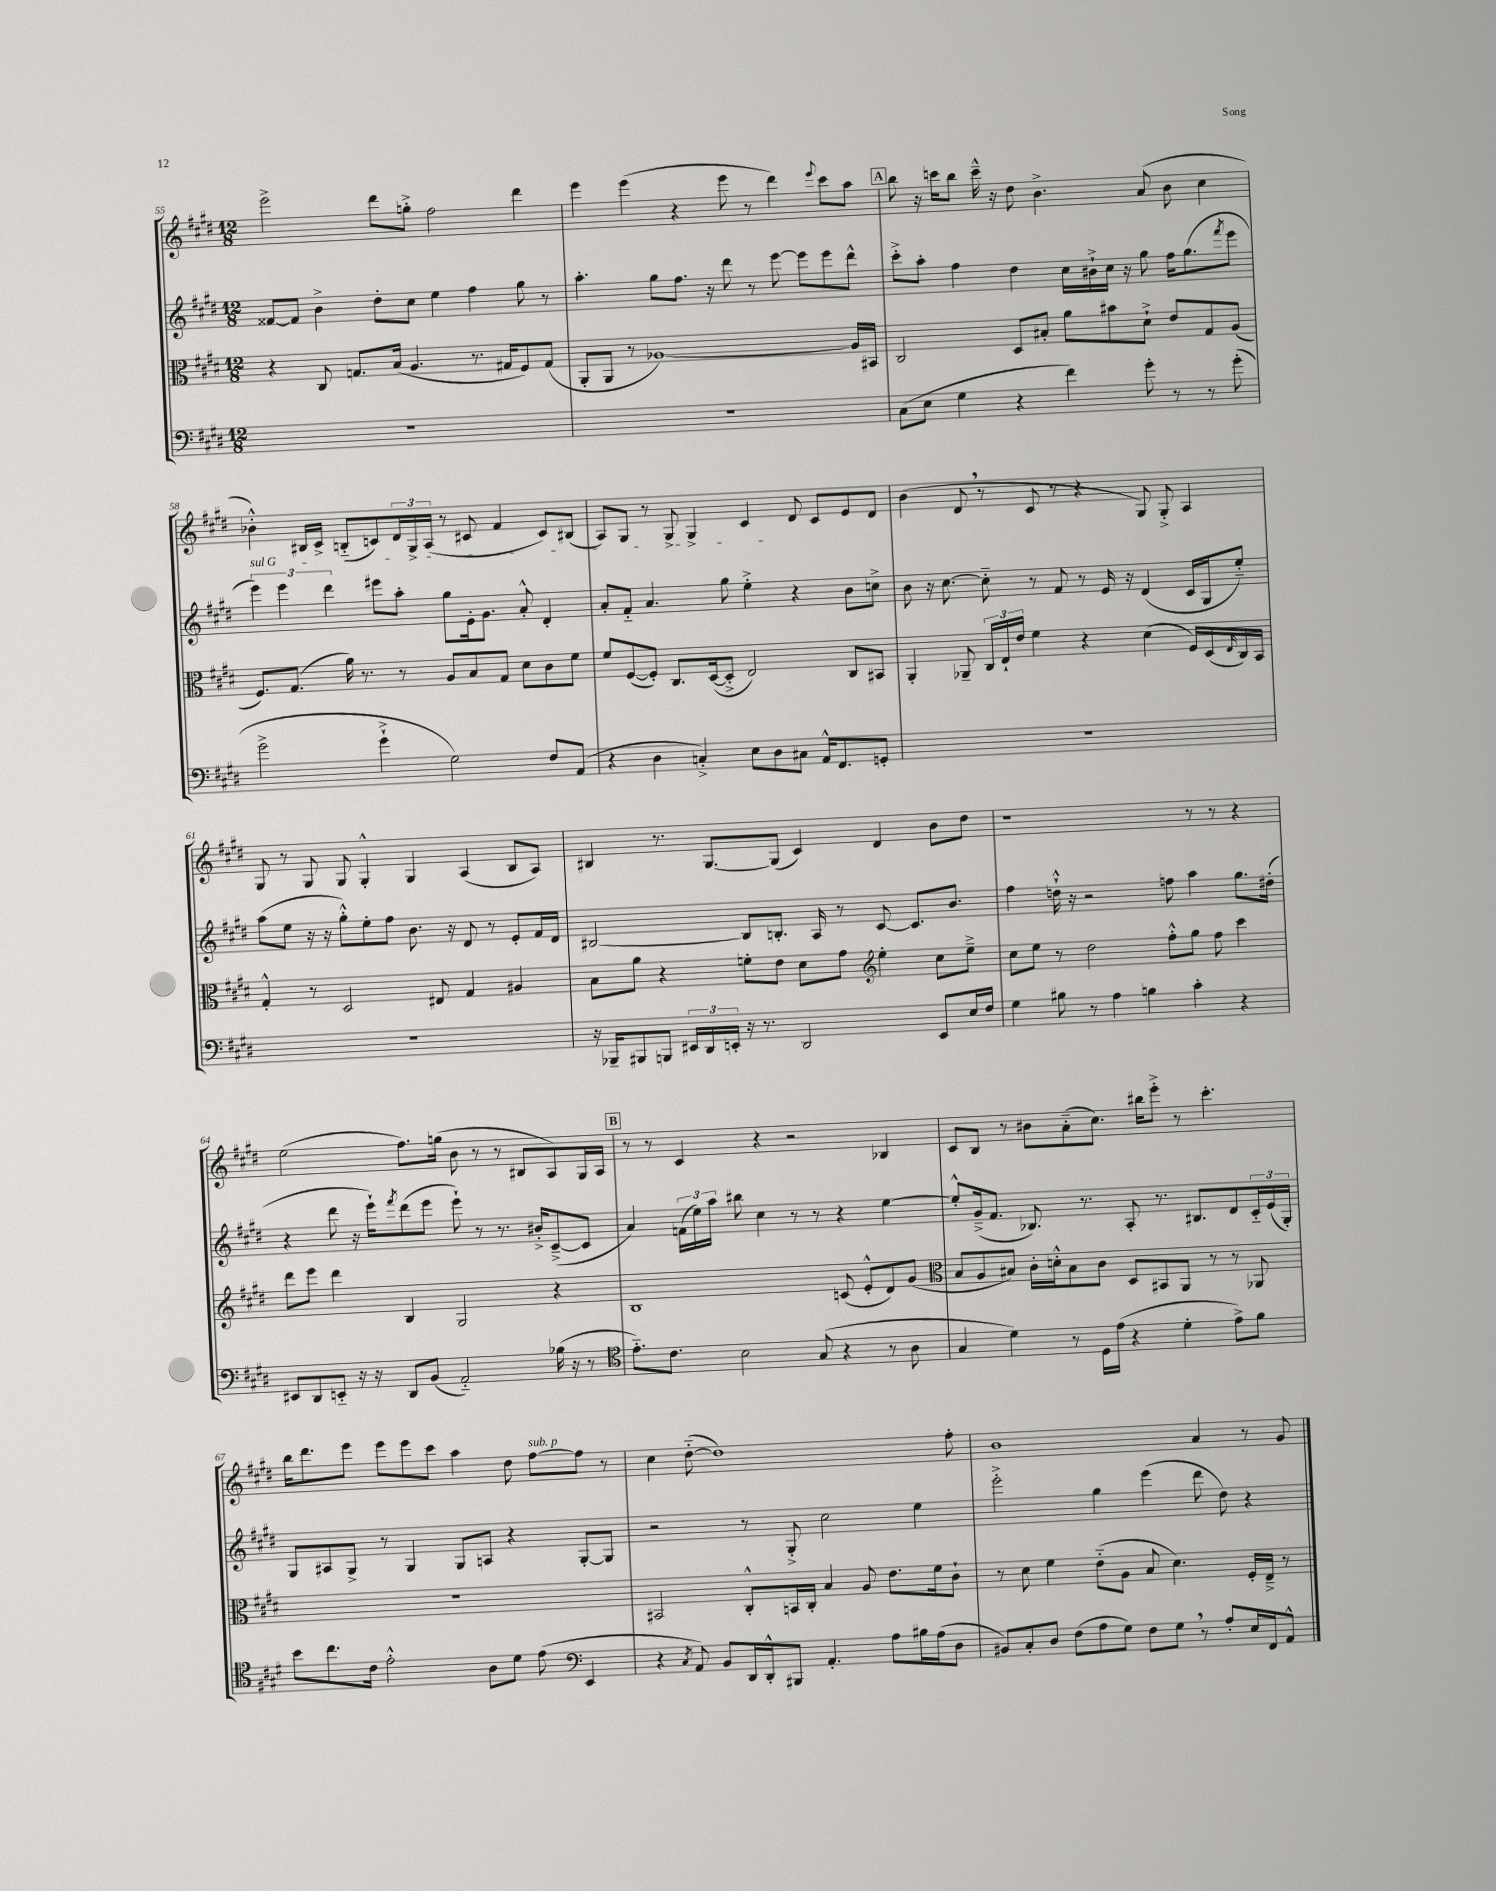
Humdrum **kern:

**kern	**kern	**kern	**kern
*part4	*part3	*part2	*part1
*staff4	*staff3	*staff2	*staff1
*clefF4	*clefC3	*clefG2	*clefG2
*k[f#c#g#d#]	*k[f#c#g#d#]	*k[f#c#g#d#]	*k[f#c#g#d#]
*M12/8	*M12/8	*M12/8	*M12/8
=55	=55	=55	=55
1.r	4r	[8f##X/L	2eee^\
.	.	8f##/J]	.
.	8C#/	4b^\	.
.	8.Gn/L	.	.
.	.	8dd#'\L	8ddd#\L
.	(16B/Jk	.	.
.	4.A/	8cc#\J	8ggn'^\J
.	.	4ee\	2ff#\
.	8.r	4ff#\	.
.	16G#X/KL	.	.
.	8F#/)	8gg#\	4ddd#\
.	(8G#/J	8r	.
=56	=56	=56	=56
1.r	8AA'/L	4.aa'\	4eee\
.	8AA/J	.	.
.	8r	.	(4eee\
.	[1A-X)	8gg#\L	.
.	.	8.ff#\J	4r
.	.	16r	.
.	.	8ddd#\	8eee\
.	.	8r	8r
.	.	[8eee\	4ddd#\)
.	.	8eee\L]	.
.	.	.	8qqeee/
.	.	8eee\	8ccc#\L
.	16A-/LL]	8ddd#^^\J	8aa\J
.	16BB#X/JJ	.	.
!!LO:REH:place=s1:t=A
=57	=57	=57	=57
(8C#\L	2C#/	8ccc#'^\L	8bb\
8E\J	.	8aa'\J	16r
.	.	.	16cccn\KL
4G#\	.	4ff#\	8bb\J
.	.	.	16ccc~^^\
.	.	.	16r
4r	8D#/L	4dd#\	8dd#\
.	8B#X'/J	.	4.b^\
4f#\)	8a\L	16cc#\LL	.
.	.	16b#X`^\	.
.	8b#X\	16cc#\JJ	.
.	.	16r	.
8g#'\	8d#`^\J	8gg#\	(8a/
8r	8e/L	16ff#\KL	8b\
.	.	(8.gg#\	.
8r	8G#/	.	4cc#\
.	.	8qfff#/	.
(8g#'\	(8A/J	8eee\J	.
!!LO:LB:g=z
=58	=58	=58	=58
!	!	!LO:TX:a:i:t=sul G	!
2g#^\	8.F#/L)	6eee\)	4b-X'^^\)
.	.	6eee\	.
.	(8.G#/J	.	.
.	.	.	16B#X/LL
.	.	.	16c#^/JJ
.	.	6ddd#\	.
.	16a\)	.	(8Bn/L
.	8.r	.	.
4g#`^\	.	8eee#X\L	8cn/)
.	8r	8aa'\J	24d#/L
.	.	.	24G#^/
.	.	.	(24A/JJ
2G#\)	8A/L	8gg#\L	8r
.	8B/	16e'\k	8c#X/
.	.	8.g#\J	.
.	8G#/J	.	4f#/
.	8d#\L	8a'^^/	.
8F#/L	8c#\	4d#'/	8c#/L)
(8AA/J	8f#\J	.	(8B#X/J
=59	=59	=59	=59
4r	8f#/L	8a'/L	8A/L)
.	([8F#/	8f#/J	8G#/J
4D#\	8F#'/J])	4.a/	8r
.	8.C#/L	.	8G#^/
4Cn'^/)	.	.	4G#^/
.	([16D#/k	.	.
.	8D#'^/J]	8gg#\	.
8E\L	2E/)	4ee'^\	4c#/
8D#\	.	.	.
8C#X\J	.	4r	8d#/
16AA^^/KL	.	.	8c#/L
8.FF#/	.	.	.
.	8C#/L	8b\L	8e/
8GGn'/J	8BB#X/J	8ccn^\J	8d#/J
=60	=60	=60	=60
1.r	4AA'/	8b\	(4b\
.	.	16r	.
.	.	[8.cc#\	.
.	8AA-X~/	.	8d#,/
.	24C#/LL	8cc#\]	8r
.	24E`/	.	.
.	24e/JJ	.	.
.	4f#\	8r	8c#/
.	.	8f#/	8r
.	4r	8r	4r
.	.	16e/	.
.	.	16r	.
.	(4d#\	(4d#/	8G#/)
.	.	.	8G#'^/
.	16F#/LL)	16c#/LL	4A/
.	(16D#/	16G#/J	.
.	16qqE/	.	.
.	16C#/)	8ee/J)	.
.	16BB/JJ	.	.
!!LO:LB:g=z
=61	=61	=61	=61
1.r	4G#'^^/	(8aa\L	8G#/
.	.	8ee\J	8r
.	8r	16r	8G#/
.	.	16r	.
.	2D#/	8gg#'^^\L)	8G#/
.	.	8ee'\	4G#'^^/
.	.	8ff#\J	.
.	.	8.b\	4G#/
.	8E#X/	.	.
.	.	16r	.
.	4G#/	8d#/	(4A/
.	.	8r	.
.	4A#X/	8e'/L	8B/L
.	.	16f#/L	8A/J)
.	.	16d#/JJ	.
=62	=62	=62	=62
16r	8B\L	[2B#X/	4B#X/
16BBB-X~/KL	.	.	.
8BBB#X/	8a\J	.	.
8BBBn/J	4r	.	8.r
24EE#X/LL	.	.	.
24DD#/	.	.	.
.	.	.	[8.G#/L
24EEn'/JJ	.	.	.
16r	8fn'\L	8B#/L]	.
8.r	.	.	.
.	8e\J	8.Bn'/J	(8G#/J]
2DD#/	8d#\L	.	4c#/)
.	.	16A/	.
.	8g#\J	8r	.
*	*clefG2	*	*
.	4ee'\	[8c#/	4d#/
.	.	8.c#/L]	.
8EE/L	8cc#\L	.	8b\L
.	.	8.b/J	.
16E/L	8ee~^\J	.	8dd#\J
16F#/JJ	.	.	.
=63	=63	=63	=63
4G#\	8cc#\L	4ff#\	1r
.	8ee\J	.	.
8B#X\	8r	16ddn`^^\	.
.	.	16r	.
8r	2dd#\	2r	.
4A\	.	.	.
4Bn\	.	.	.
.	8ff#'^^\L	8ffn\	.
4c#'\	8gg#\J	4aa\	8r
.	8ff#\	.	8r
4r	4ccc#\	8.gg#\L	4r
.	.	(16dd#X'\Jk	.
!!LO:LB:g=z
=64	=64	=64	=64
8EE#X/L	8ddd#\L	4r	(2ee\
8DD#/	8eee\J	.	.
8EEn/J	4ddd#\	8ddd#\	.
16r	.	16r	.
16r	.	16eee`\KL)	.
.	.	8qfff#/	.
8DD#/L	4B/	(8ddd#\	8.ff#\L)
(8BB/J	.	8eee\J	.
.	.	.	(16ggn\Jk
2AA/)	2G#/	8eee`\)	8b\
.	.	8r	8r
.	.	8.r	8r
.	.	.	8B#X/L
.	.	16b#X'^/KL	.
(16B-X\	4r	([8c#~^/	8A/)
16r	.	.	.
8r	.	8c#/J]	16G#/L
.	.	.	16A/JJ
!!LO:REH:place=s1:t=B
=65	=65	=65	=65
*clefC4	*	*	*
8.e\L)	1B	4a/)	8r
.	.	.	8r
8.c#\J	.	.	.
.	.	(24fn\LL	4c#/
.	.	24ee\)	.
.	.	24aa\JJ	.
2B\	.	8bb#X\	.
.	.	4cc#\	4r
.	.	8r	2r
(8G#/	.	8r	.
4r	(8cn/	4r	.
.	8e'^^/L	.	.
8r	8d#/)	[4ee\	4B-X/
8A\	(8g#/J	.	.
=66	=66	=66	=66
*	*clefC3	*	*
4G#/	8B/L	8ee'^^/L]	8c#/L
.	8A/	(16g#~^/k	8B/J
.	.	8.f#/J	.
4d#\)	8B#X/J)	.	8r
.	16c#'\LL	8.B-X/)	8b#X\L
.	16dn'^^\J	.	.
8r	8B#\	.	(8a\
.	.	8.r	.
16D#\LL	8c#\J	.	8.cc#\J)
(16e\JJ	.	.	.
4r	8D#/L	8A'/	.
.	.	.	16bb#X\KL
.	8BB#X/	8.r	8eee'^\J
4d#'\	8AA/J	.	8r
.	.	8.B#X/L	.
.	8r	.	4.ccc#'\
8e^\L)	8r	8d#/	.
8f#\J	8AA-X/	24c#/L	.
.	.	(24e/	.
.	.	24G#'/JJ)	.
!!LO:LB:g=z
=67	=67	=67	=67
8b\L	1.r	8G#/L	16bb\KL
.	.	.	8.ddd#\
8.cc#\	.	8A#X/	.
.	.	8G#^/J	8eee\J
16c#\Jk	.	.	.
2e'^^\	.	8r	8eee\L
.	.	4G#/	8eee\
.	.	.	8ccc#\J
.	.	8G#/L	4aa\
8A\L	.	8An/J	.
8d#\J	.	4r	8dd#\
!	!	!	!LO:TX:a:i:t=sub. p
(8e\	.	.	[8ff#\L
*clefF4	*	*	*
4EE/	.	[8G#'/L	8ff#\J]
.	.	8G#/J]	8r
=68	=68	=68	=68
4r	2BB#X/	2r	4cc#\
8qC#/	.	.	.
8AA/)	.	.	([8dd#\
8BB/L	.	.	1dd#])
16DD#/L	8C#'^^/L	8r	.
16DD#'^^/J	.	.	.
8BBB#X/J	16BBn/L	8G#'^/	.
.	16C#'/JJ	.	.
4.AA'/	4B/	2cc#\	.
.	8A/	.	.
8A\L	8.e\L	.	.
16B#X\L	.	4ee\	.
(16A\J	16f#\k	.	.
8D#\J	8c#`\J	.	8ff#'\
=69	=69	=69	=69
8BB#X/L)	8r	2eee'^\	1b
8C#'/	8d#\	.	.
8D#/J	4f#\	.	.
(8F#\L	.	.	.
8A\	(8e\L	4gg#\	.
8G#\J)	8A\J	.	.
8F#\L	8B/	(4eee\	.
8G#,\J	4.d#\)	.	.
8r	.	8ddd#\	4a/
8A'/L	.	8dd#\)	.
16E/L	16F#'/LL	4r	8r
16FF#/J	16E~^/JJ	.	.
8AA^^/J	8r	.	8g#/
==	==	==	==
*-	*-	*-	*-
